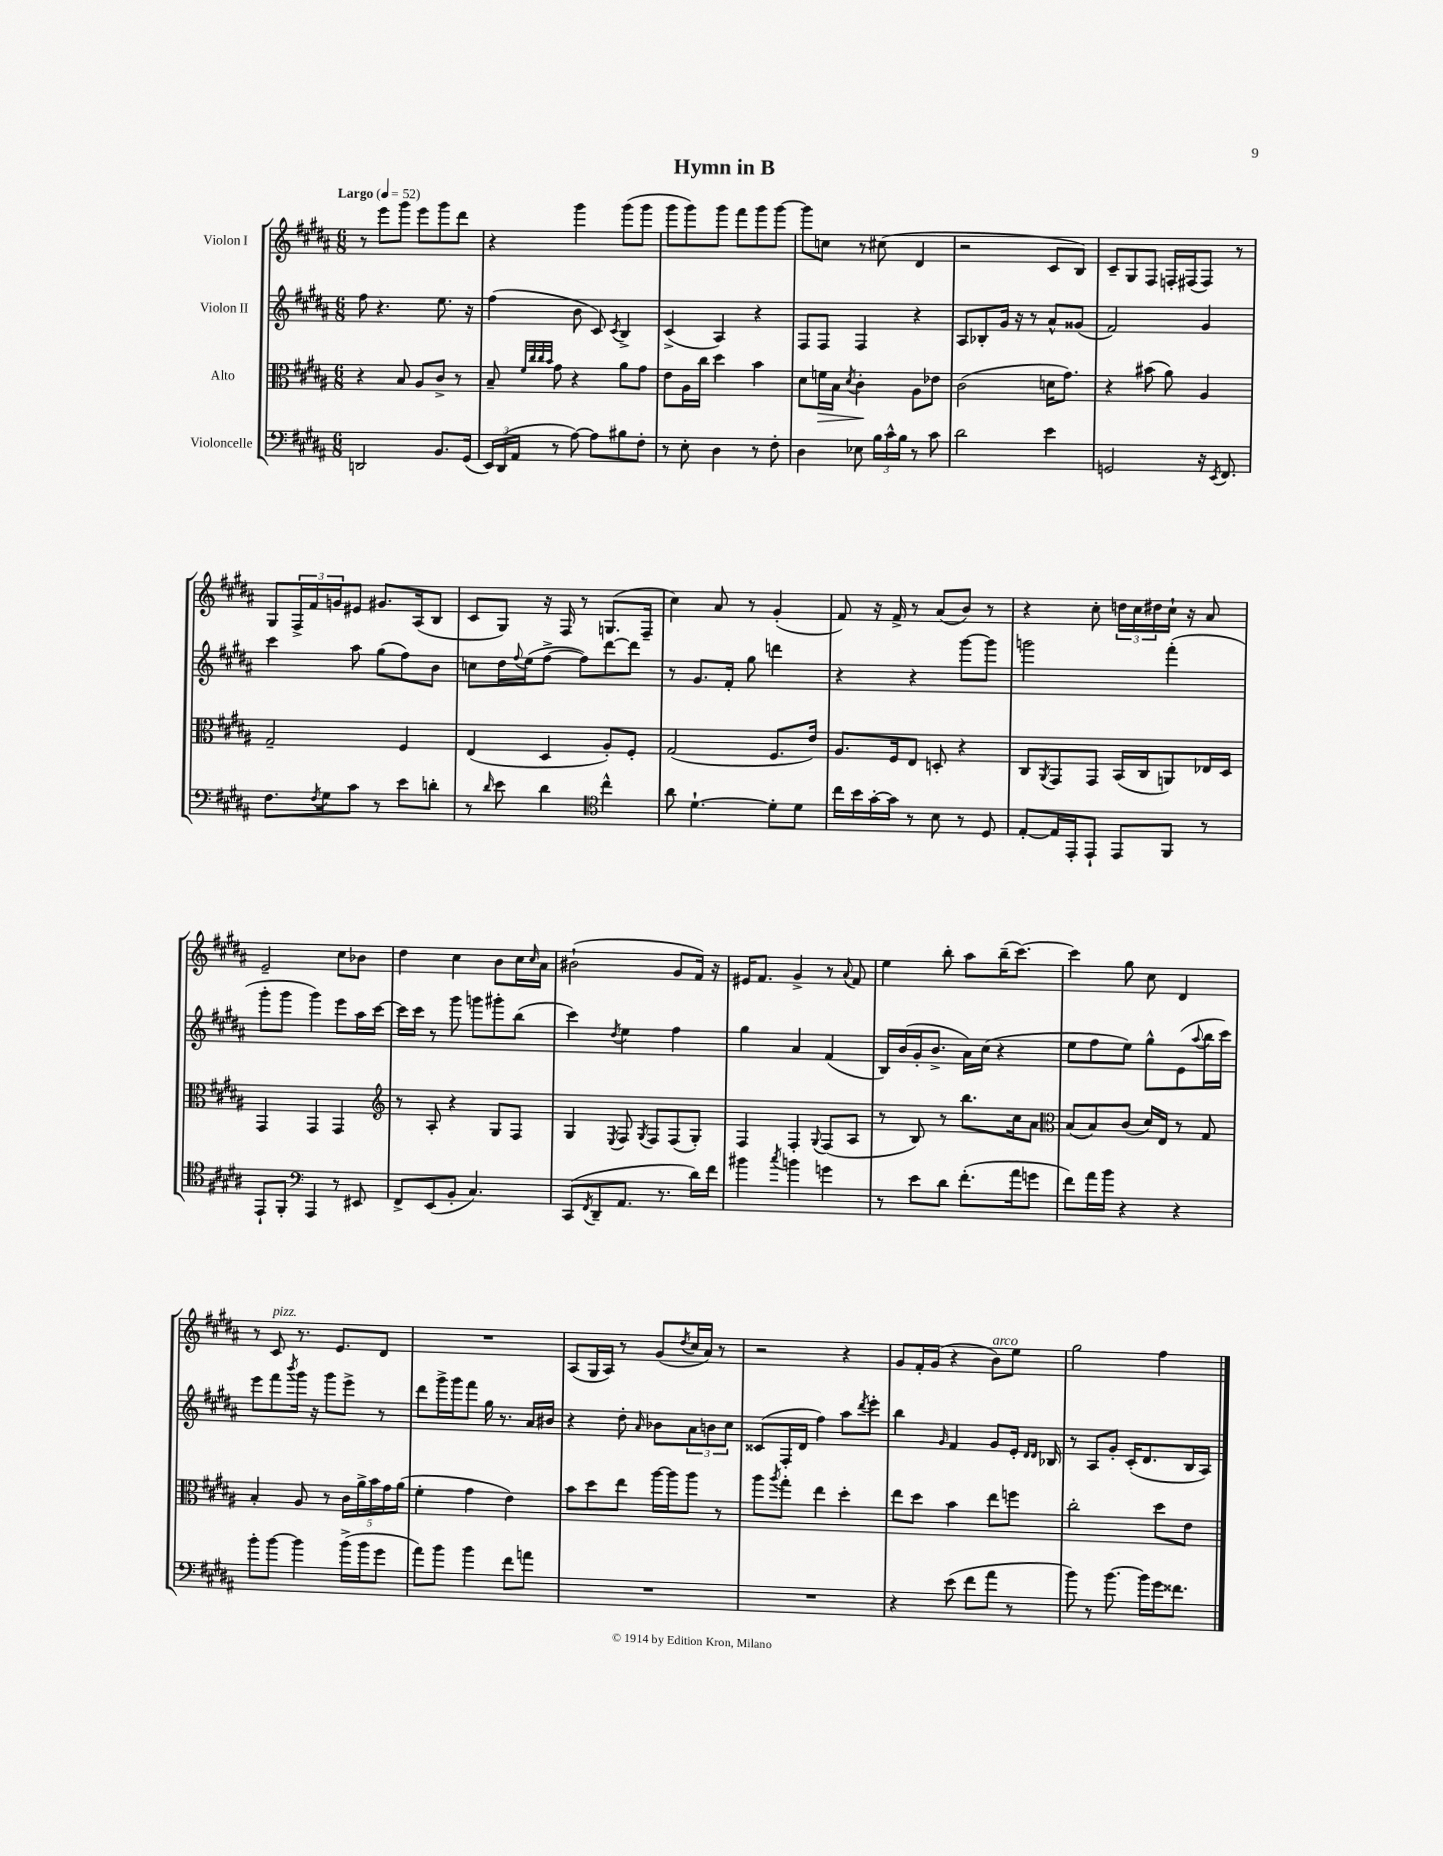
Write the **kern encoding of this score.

**kern	**kern	**dynam	**kern	**kern
*part4	*part3	*part3	*part2	*part1
*staff4	*staff3	*staff3	*staff2	*staff1
*I"Violoncelle	*I"Alto	*	*I"Violon II	*I"Violon I
*clefF4	*clefC3	*	*clefG2	*clefG2
*k[f#c#g#d#a#]	*k[f#c#g#d#a#]	*	*k[f#c#g#d#a#]	*k[f#c#g#d#a#]
*M6/8	*M6/8	*	*M6/8	*M6/8
*MM52	*MM52	*	*MM52	*MM52
=1	=1	=1	=1	=1
!	!	!	!	!LO:TX:a:B:t=Largo
2DDn/	4r	.	8ff#\	8r
.	.	.	4.r	8eee\L
.	8B/	.	.	8ggg#\J
.	8A#/L	.	.	8eee\L
8.BB/L	8c#^/J	.	8.ee\	8ggg#\
.	8r	.	.	8ddd#\J
(16GG#/Jk	.	.	16r	.
=2	=2	=2	=2	=2
24EE/LL)	8B~/	.	(4ff#\	4r
(24DD#/	.	.	.	.
24AA#/JJ	.	.	.	.
.	32qqf#/LLL	.	.	.
.	32qqcc#/	.	.	.
.	32qqcc#/	.	.	.
.	32qqb/JJJ	.	.	.
8r	8g#\	.	.	.
[8A#\)	4r	.	8b\	4ggg#\
8A#\L]	.	.	8c#/)	.
.	.	.	8qc#/	.
8B#X\	8a#\L	.	4B^/	(8ggg#\L
8F#'\J	8g#\J	.	.	8ggg#\J
=3	=3	=3	=3	=3
8r	8e\L	.	(4c#^/	8ggg#\L
8E'\	16A#\L	.	.	8ggg#\)
.	16cc#\JJ	.	.	.
4D#\	4dd#\	.	4A#/)	8ggg#\J
.	.	.	.	8fff#\L
8r	4b\	.	4r	8ggg#\
8F#'\	.	.	.	[8ggg#\J
=4	=4	=4	=4	=4
4D#\	8d#\L	.	8F#/L	8ggg#\L]
!	!	!LO:HP:b	!	!
.	16fn\L	>	8F#/J	8ccn\J
.	16B\JJ	.	.	.
.	8qd#/	.	.	.
8E-X\	4c#'\	.	4F#/	8r
24B\LL	.	.	.	(8cc#X\
24c#^^\	.	.	.	.
24B\JJ	.	.	.	.
8r	8A#\L	]	4r	4d#/
8c#\	8e-X\J	.	.	.
=5	=5	=5	=5	=5
2d#\	(2c#\	.	8A#/L	2r
.	.	.	8B-X'/	.
.	.	.	16g#/Jk	.
.	.	.	16r	.
.	.	.	8r	.
4e\	16dn\KL	.	8a#^^/L	8c#/L
.	8.g#\J)	.	.	.
.	.	.	(8g##X/J	8B/J)
=6	=6	=6	=6	=6
2GGn/	4r	.	2f#/)	8c#~/L
.	.	.	.	8G#/
.	(8b#X\	.	.	8F#/J
.	8a#\)	.	.	16Fn'/LL
.	.	.	.	(16F#X/J
16r	4A#/	.	4g#/	8F#/J)
8qEE/	.	.	.	.
8.FF#/	.	.	.	.
.	.	.	.	8r
!!LO:LB:g=z
=7	=7	=7	=7	=7
8.F#\L	2G#~/	.	4ccc#\	8G#/L
.	.	.	.	24F#^/L
.	.	.	.	24f#/
8qF#/	.	.	.	.
16G#\k	.	.	.	.
.	.	.	.	24gn/J
8c#\J	.	.	8aa#\	8e#X/J
8r	.	.	(8gg#\L	8.g#X/L
8e\L	4F#/	.	8ff#\)	.
.	.	.	.	(16A#/k
8dn'\J	.	.	8b\J	8B/J
=8	=8	=8	=8	=8
8r	(4E/	.	8ccn\L	8c#/L
16qqd#/	.	.	.	.
8e\	.	.	16dd#\L	8G#/J)
.	.	.	8qqff#/	.
.	.	.	(16ee\J	.
4d#\	4D#/	.	[8ff#^\J	16r
.	.	.	.	16F#/
.	.	.	8ff#\L])	8r
*clefC4	*	*	*	*
4cc#^^\	8A#'/L)	.	[8ddd#\	(8.Gn/L
.	8F#'/J	.	8ddd#\J]	.
.	.	.	.	16F#~/Jk
=9	=9	=9	=9	=9
8a#\	(2G#/	.	8r	4cc#\)
[4.d#`\	.	.	8.g#/L	.
.	.	.	.	8a#/
.	.	.	16f#'/Jk	.
.	.	.	8gg#\	8r
8d#'\L]	8.F#/L	.	4dddn\	(4g#'/
8d#\J	.	.	.	.
.	16e/Jk)	.	.	.
=10	=10	=10	=10	=10
16cc#\LL	8.A#/L	.	4r	8f#/)
16b\	.	.	.	.
[16g#'\	.	.	.	16r
16g#\JJ]	16F#/k	.	.	16f#^/
8r	8E/J	.	4r	8r
8B\	8Dn'/	.	.	(8a#/L
8r	4r	.	[8ggg#\L	8b/J)
8D#/	.	.	8ggg#\J]	8r
=11	=11	=11	=11	=11
[8E'/L	8C#/L	.	2gggn\	4r
.	8qAA#/	.	.	.
16E/L]	8GG#/	.	.	.
16EE'/J	.	.	.	.
8EE`/J	8GG#/J	.	.	8cc#'\
8EE/L	(16BB/LL	.	.	24ddn\LL
.	.	.	.	24cc#\
.	16C#/J	.	.	.
.	.	.	.	24dd#X\
8FF#/J	8AAn/)	.	(4fff#'\	16cc#`\JJ
.	.	.	.	16r
8r	16E-X/L	.	.	8a#/
.	16D#/JJ	.	.	.
!!LO:LB:g=z
=12	=12	=12	=12	=12
8EE`/L	4GG#/	.	8ggg#'\L	2e~/
8FF#'/J	.	.	8ggg#\J	.
*clefF4	*	*	*	*
4AAA#/	4GG#/	.	4ggg#\)	.
8r	4GG#/	.	8eee\L	8cc#\L
8EE#X/	.	.	16aa#\L	8b-X\J
.	.	.	[16ccc#\JJ	.
=13	=13	=13	=13	=13
*	*clefG2	*	*	*
8FF#^/L	8r	.	16ccc#\LL]	4dd#\
.	.	.	16ccc#\JJ	.
(8EE/	8A#'/	.	8r	.
8BB'/J	4r	.	8ggg#\	4cc#\
4.C#/)	.	.	8gggn\L	.
.	8G#/L	.	8ggg#X'\	8b\L
.	8F#/J	.	(8bb\J	16cc#\L
.	.	.	.	16qqcc#/
.	.	.	.	16a#\JJ
=14	=14	=14	=14	=14
(8CC#/L	4G#/	.	4ccc#\)	(2b#X`\
8qFF#/	.	.	.	.
8DD#~/	.	.	.	.
.	8qE/	.	8qdd#/	.
8.AA#/J	8F#/	.	4ee\	.
.	8qG#/	.	.	.
.	8F#/L	.	.	.
8.r	.	.	.	.
.	(8F#/	.	4ff#\	8g#/L
16d#\LL)	8G#'/J)	.	.	16f#/Jk)
16f#\JJ	.	.	.	16r
=15	=15	=15	=15	=15
4b#X\	4F#/	.	4gg#\	16e#X/KL
.	.	.	.	8.f#/J
8qcc#/	.	.	.	.
4bn\	4F#'/	.	4a#/	4g#^/
.	8qqG#/	.	.	.
4gn\	(8F#/L	.	(4f#/	8r
.	.	.	.	8qqa#/
.	8A#/J	.	.	8f#/
=16	=16	=16	=16	=16
8r	8r	.	16B/LL)	4ee\
.	.	.	(16b/	.
8e\L	8B/)	.	16g#'/J	.
.	.	.	8.b^/J	.
8d#\J	8r	.	.	8bb'\
(8.f#'\L	8.bb\L	.	16a#\LL)	8aa#\L
.	.	.	(16cc#\JJ	.
.	.	.	4r	(16bb~\K
16a#\k	16cc#\k	.	.	[8.ccc#\J)
8gn\J	8a#\J	.	.	.
=17	=17	=17	=17	=17
*	*clefC3	*	*	*
8f#\L)	(8B/L	.	8ee\L	4ccc#\]
16a#\L	8B/)	.	8ff#\	.
16b\JJ	.	.	.	.
4r	(8c#/J	.	8ee\J)	8gg#\
.	16d#/LL)	.	8gg#^^\L	8cc#\
.	16E/JJ	.	.	.
4r	8r	.	(8e\	4d#/
.	.	.	8qqaa#/	.
.	8G#/	.	16bb\L	.
.	.	.	16ccc#\JJ)	.
!!LO:LB:g=z
=18	=18	=18	=18	=18
8b'\L	4B'/	.	8eee\L	8r
!	!	!	!	!LO:TX:a:i:t=pizz.
[8b\J	.	.	8fff#\	8c#/
.	.	.	8qbbb/	.
4b\]	8A#/	.	16ggg#\Jk	8.r
.	.	.	16r	.
.	8r	.	8ggg#\L	.
.	.	.	.	8.e/L
(16b^\LL	20c#\LL	.	8eee^\J	.
.	20a#^\	.	.	.
16b\J	.	.	.	.
.	20b\	.	.	.
8g#\J	.	.	8r	8d#/J
.	20g#\	.	.	.
.	(20a#\JJ	.	.	.
=19	=19	=19	=19	=19
8a#\L)	4f#'\	.	8ddd#\L	2.r
8b\J	.	.	16ggg#^\L	.
.	.	.	16ggg#\J	.
4b\	4g#\	.	8fff#\J	.
.	.	.	16gg#\	.
.	.	.	8.r	.
8f#\L	4e\)	.	.	.
8an\J	.	.	16a#/LL	.
.	.	.	16b#X/JJ	.
=20	=20	=20	=20	=20
2.r	8b\L	.	4r	(8A#/L
.	8dd#\	.	.	16G#/L
.	.	.	.	16A#/JJ)
.	8ee\J	.	8dd#'\	8r
.	.	.	16qqa#/	.
.	[16aa#\LL	.	8b-X\L	(8g#/L
.	16aa#\J]	.	.	.
.	.	.	.	8qdd#/
.	8aa#\J	.	12a#\	16cc#/L
.	.	.	.	16a#/JJ)
.	.	.	12bn\	.
.	8r	.	.	8r
.	.	.	12cc#\J	.
=21	=21	=21	=21	=21
2.r	8aa#\L	.	(8c##X/L	2r
.	8qaa#/	.	.	.
.	8gg#'\J	.	16F#'/L	.
.	.	.	16d#/JJ	.
.	4ee\	.	4ff#\)	.
.	4dd#'\	.	8aa#\L	4r
.	.	.	8qddd#/	.
.	.	.	8eee'\J	.
=22	=22	=22	=22	=22
4r	8ee\L	.	4bb\	8g#/L
.	8dd#\J	.	.	16f#'/L
.	.	.	.	(16g#/JJ
.	.	.	16qqg#/	.
(8e\	4b\	.	4f#/	4r
8f#\L	.	.	.	.
!	!	!	!	!LO:TX:a:i:t=arco
8a#\J	8ee\L	.	8g#/L	8b\L)
8r	8ffn\J	.	16e'/Jk	8ee\J
.	.	.	16qqd#/LL	.
.	.	.	16qqd#/JJ	.
.	.	.	16B-X/	.
=23	=23	=23	=23	=23
8b\)	2cc#'\	.	8r	2gg#\
8r	.	.	8A#/L	.
[8.b\	.	.	8g#'/J	.
.	.	.	(16c#'/KL	.
16b\LL]	.	.	8.d#/	.
16g#\J	8dd#\L	.	.	4ff#\
8.f##X\J	.	.	.	.
.	8e\J	.	16B/L	.
.	.	.	16A#/JJ)	.
==	==	==	==	==
*-	*-	*-	*-	*-
